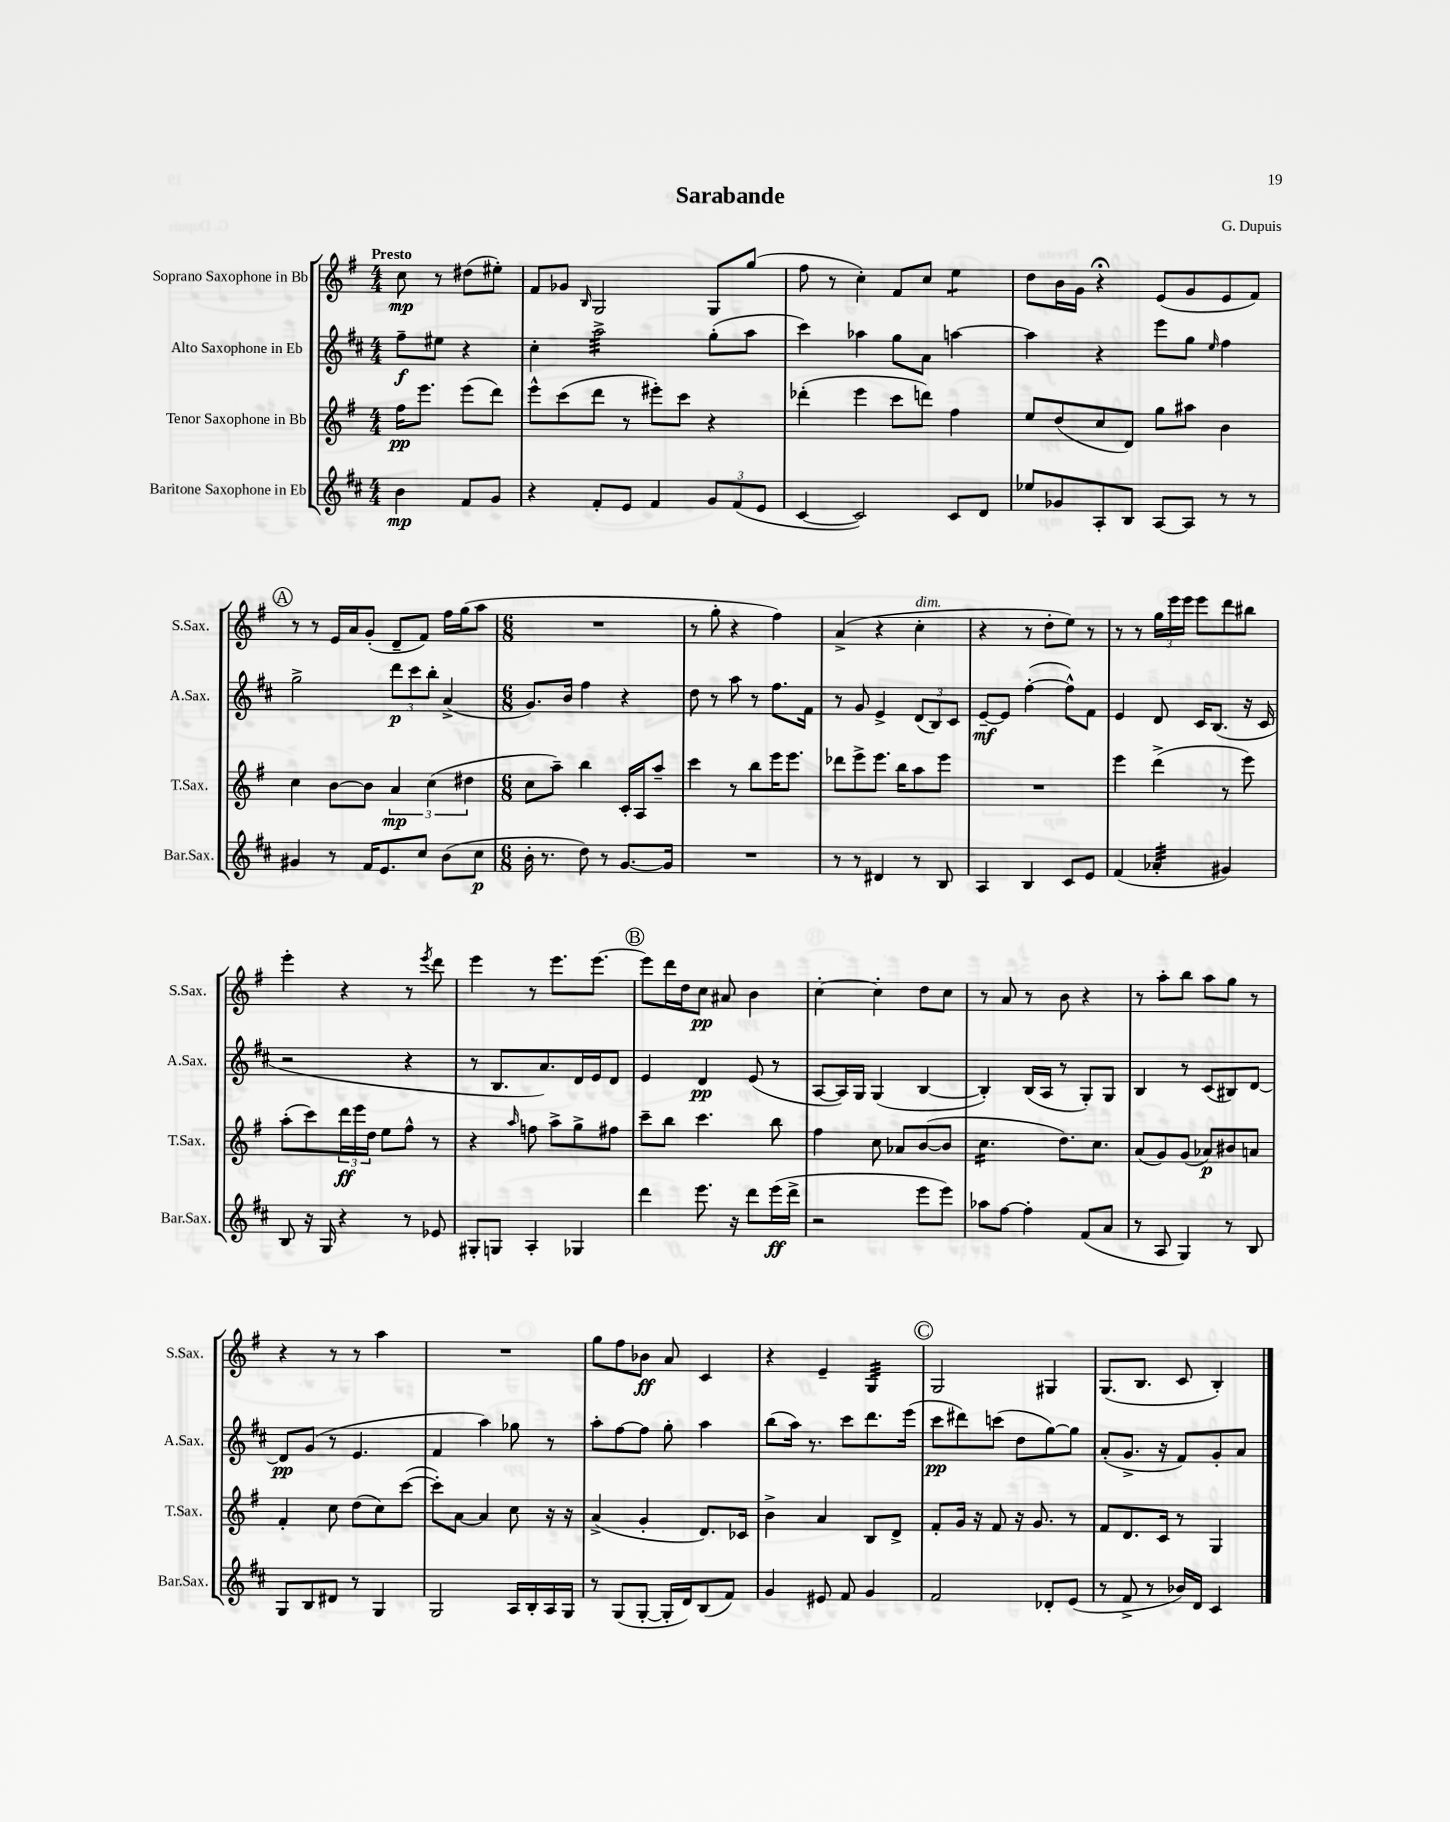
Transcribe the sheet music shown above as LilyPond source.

\header { title = "Sarabande" composer = "G. Dupuis" }
<<
\new StaffGroup <<
\new Staff = "s0" \with { instrumentName = "Soprano Saxophone in Bb" shortInstrumentName = "S.Sax." } {
    \clef treble \key g \major \numericTimeSignature \time 4/4 \partial 2 \tempo "Presto"
    c''8\mp r8 dis''8( eis''8-.) |
    fis'8 ges'8 \grace { b16 } g2 g8 g''8( |
    fis''8 r8 c''4-.) fis'8 c''8 e''4:8 |
    d''8 b'16 g'16 r4\fermata e'8( g'8 e'8 fis'8) |
    \mark \markup { \circle "A" } r8 r8 e'16 a'16 g'8-.( d'8-- fis'8) fis''16 g''16( a''8 |
    \numericTimeSignature \time 6/8 R2. |
    r8 g''8-. r4 fis''4) |
    a'4->( r4 c''4-.^\markup { \italic "dim." } |
    r4 r8 d''8-. e''8) r8 |
    r8 r8 \tuplet 3/2 { g''16 e'''16 e'''16 } e'''8 d'''8 bis''8 |
    e'''4-. r4 r8 \acciaccatura { e'''8 } d'''8 |
    e'''4 r8 e'''8. e'''8.~ |
    \mark \markup { \circle "B" } e'''8 d'''16 d''16 c''8\pp ais'8 b'4 |
    c''4~-. c''4-. d''8 c''8 |
    r8 a'8 r8 b'8 r4 |
    r8 a''8-. b''8 a''8 g''8 r8 |
    r4 r8 r8 a''4 |
    R2. |
    g''8 fis''8 bes'8\ff a'8 c'4 |
    r4 e'4-- g4:32 |
    \mark \markup { \circle "C" } g2 gis4 |
    g8.( b8. c'8 b4-.) \bar "|." |
}
\new Staff = "s1" \with { instrumentName = "Alto Saxophone in Eb" shortInstrumentName = "A.Sax." } {
    \clef treble \key d \major \numericTimeSignature \time 4/4 \partial 2
    fis''8--\f eis''8 r4 |
    cis''4-. a''2:32-> g''8-.( a''8 |
    cis'''4) aes''4 g''8 a'8 a''4~ |
    a''4 r4 e'''8 g''8 \grace { e''16 } fis''4 |
    \mark \markup { \circle "A" } g''2-> \tuplet 3/2 { d'''8\p cis'''8 b''8-. } a'4->( |
    \numericTimeSignature \time 6/8 g'8.) b'16 fis''4 r4 |
    d''8 r8 a''8 r8 fis''8. fis'16 |
    r8 g'8 e'4-> \tuplet 3/2 { d'8( b8) cis'8 } |
    e'8~--\mf e'8 fis''4~-.( fis''8-^) fis'8 |
    e'4 d'8 cis'16 b8.( r16 cis'16 |
    r2 r4 |
    r8 b8. a'8.) d'16 e'16 d'8 |
    \mark \markup { \circle "B" } e'4 d'4\pp e'8( r8 |
    a8~ a16) g16 g4( b4~ |
    b4-.) b16( a16 r8 g8-.) g8 |
    b4 r8 cis'8( bis8) d'8~ |
    d'8\pp g'8( r8 e'4. |
    fis'4 a''4) ges''8 r8 |
    a''8-. fis''8~ fis''8 g''8-. a''4 |
    b''8( a''16) r8. cis'''8 d'''8. e'''16( |
    \mark \markup { \circle "C" } cis'''8\pp dis'''8) c'''8( d''8 g''8~) g''8 |
    a'8-.( g'8.-> r16 fis'8) g'8-. a'8 \bar "|." |
}
\new Staff = "s2" \with { instrumentName = "Tenor Saxophone in Bb" shortInstrumentName = "T.Sax." } {
    \clef treble \key g \major \numericTimeSignature \time 4/4 \partial 2
    fis''16\pp e'''8. e'''8( d'''8) |
    e'''8-^ c'''8( d'''8 r8 eis'''8-.) c'''8 r4 |
    des'''4-.( e'''4 c'''8 d'''8) fis''4 |
    e''8 d''8( c''8 d'8) g''8 ais''8 b'4 |
    \mark \markup { \circle "A" } c''4 b'8~ b'8 \tuplet 3/2 { a'4\mp c''4( dis''4 } |
    \numericTimeSignature \time 6/8 c''8 a''8--) b''4 c'16-. a16 a''8-- |
    c'''4 r8 b''8 e'''16 e'''8. |
    des'''8 e'''8-> e'''8. b''16 a''8 e'''8 |
    R2. |
    e'''4 d'''4->( r8 e'''8) |
    a''8-.( c'''8) \tuplet 3/2 { d'''16\ff e'''16 d''16 } e''8 fis''8-^ r8 |
    r4 \grace { a''16 } f''8 a''8-> g''8-> fis''8 |
    \mark \markup { \circle "B" } c'''8-- b''8 c'''4. b''8 |
    fis''4 c''8 aes'8 b'8~( b'8 |
    c''4.:16 d''8.) c''8. |
    a'8( g'8) g'8( aes'8\p) bis'8 a'8 |
    fis'4-. c''8 d''8( c''8) c'''8~( |
    c'''8-.) a'8~ a'4 c''8 r16 r16 |
    a'4->( g'4-. d'8.) ces'16 |
    b'4-> a'4 b8 d'8-> |
    \mark \markup { \circle "C" } fis'8-. g'16 r16 fis'8 r16 g'8. r8 |
    fis'8 d'8. c'16 r8 g4 \bar "|." |
}
\new Staff = "s3" \with { instrumentName = "Baritone Saxophone in Eb" shortInstrumentName = "Bar.Sax." } {
    \clef treble \key d \major \numericTimeSignature \time 4/4 \partial 2
    b'4\mp fis'8 g'8 |
    r4 fis'8-. e'8 fis'4 \tuplet 3/2 { g'8 fis'8( e'8 } |
    cis'4~ cis'2) cis'8 d'8 |
    ees''8 ges'8 a8-. b8 a8~ a8 r8 r8 |
    \mark \markup { \circle "A" } gis'4 r8 fis'16 e'8. cis''8 b'8( cis''8\p |
    \numericTimeSignature \time 6/8 b'16-. r8. d''8) r8 g'8.~ g'16 |
    R2. |
    r8 r8 dis'4 r8 b8 |
    a4 b4 cis'8 e'8 |
    fis'4( aes'4:32-. gis'4) |
    b8 r16 g16 r4 r8 ees'8 |
    gis8-. g8 a4-. ges4 |
    \mark \markup { \circle "B" } d'''4 e'''8. r16 d'''8 e'''16\ff( d'''16-> |
    r2 e'''8 e'''8) |
    aes''8 fis''8~ fis''4-. fis'8( a'8 |
    r8 a8 g4) r8 b8 |
    g8 b8 dis'8 r8 g4 |
    g2 a16 b16-. a16 g16 |
    r8 g8( g8~-. g16-. d'16) b8( fis'8) |
    g'4 eis'8 fis'8 g'4 |
    \mark \markup { \circle "C" } fis'2 des'8-. e'8( |
    r8 fis'8-> r8 bes'16) d'16 cis'4 \bar "|." |
}
>>
>>
\layout { \context { \Score \remove "Bar_number_engraver" } }
